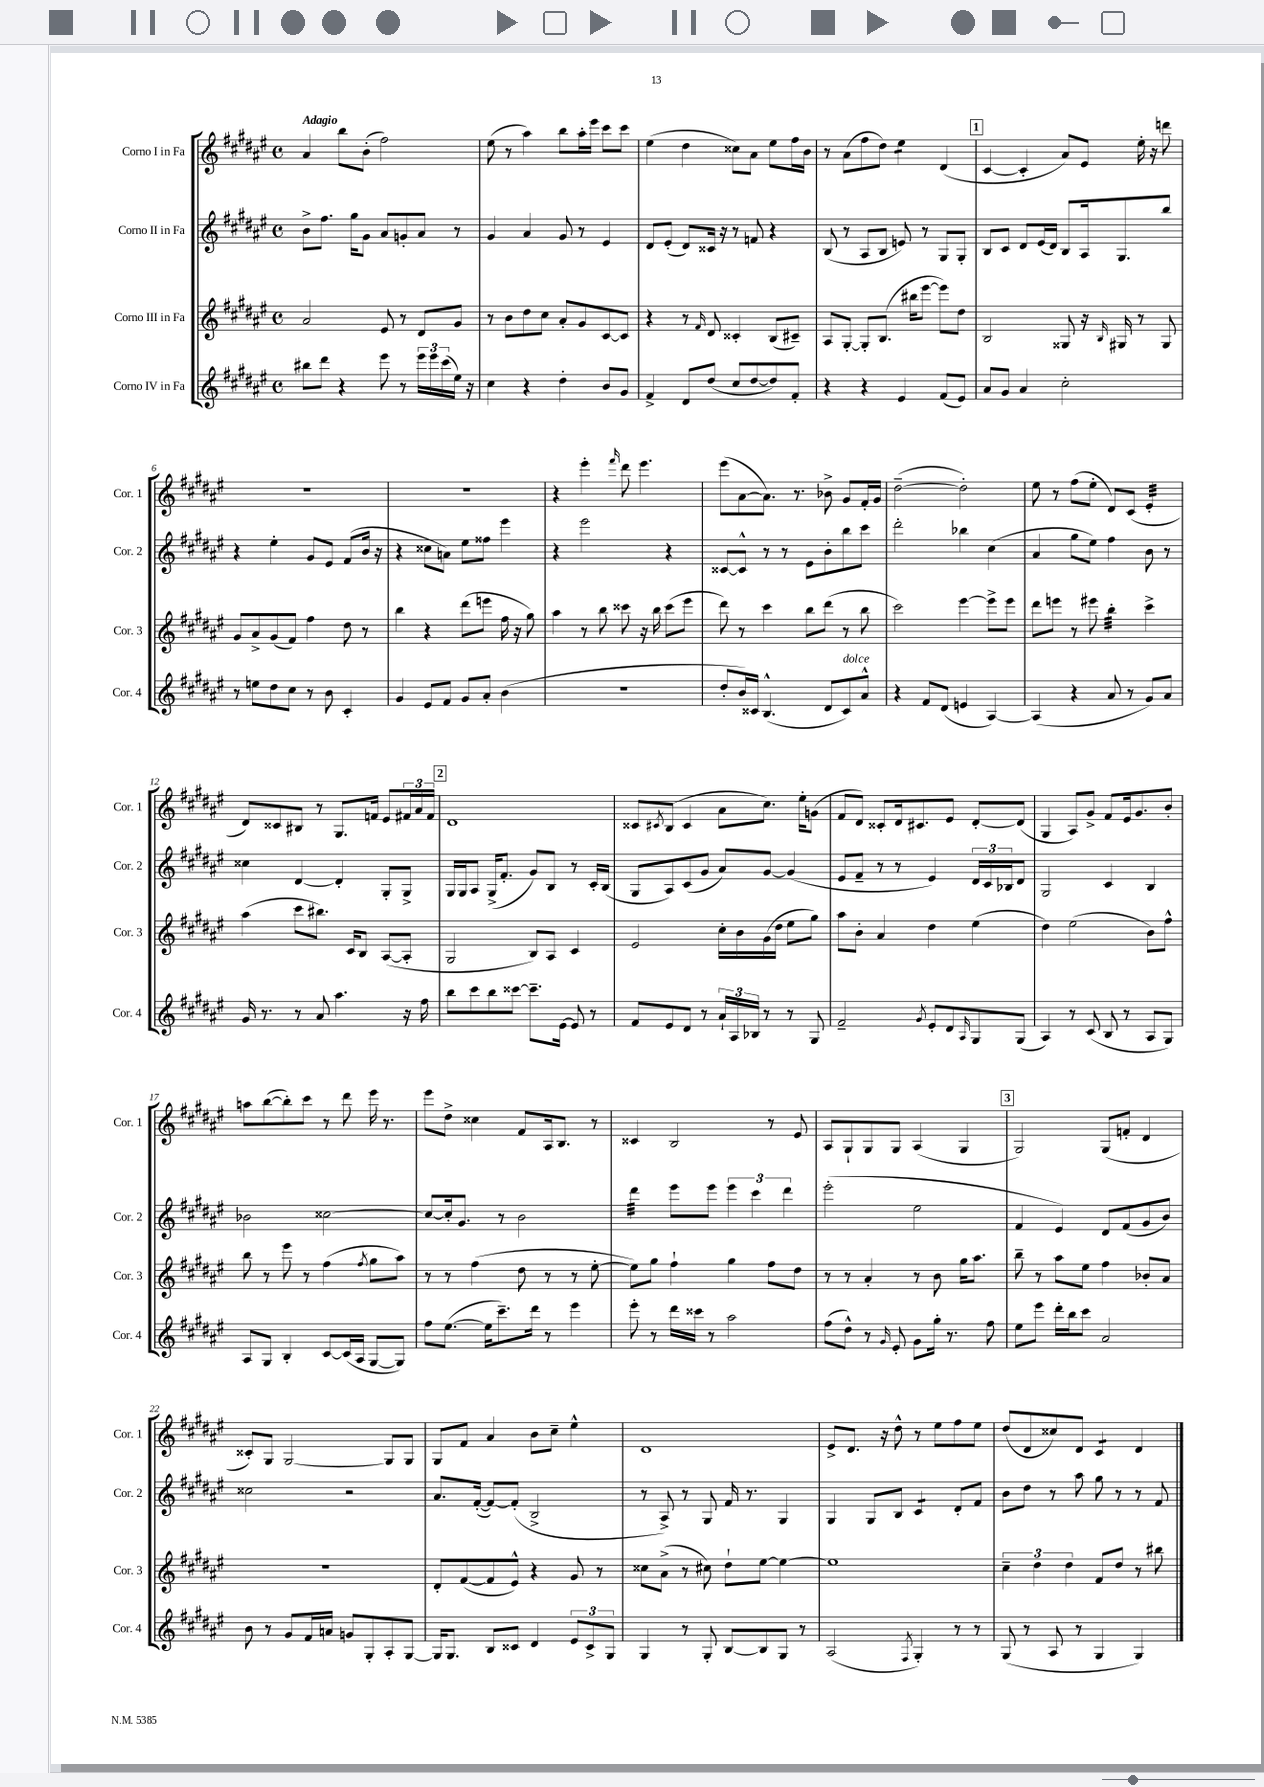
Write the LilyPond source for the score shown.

<<
\new StaffGroup <<
\new Staff = "s0" \with { instrumentName = "Corno I in Fa" shortInstrumentName = "Cor. 1" } {
    \clef treble \key fis \major \defaultTimeSignature \time 4/4 \tempo "Adagio"
    ais'4 b''8 b'8-.( fis''2) |
    eis''8( r8 ais''4) b''8 ais''16-. eis'''16 cis'''8 cis'''8 |
    eis''4( dis''4 cisis''8) ais'8 eis''8 fis''16 b'16 |
    r8 ais'8( fis''8 dis''8) eis''4:8 dis'4( |
    \mark \markup { \box "1" } cis'4~ cis'4-. ais'8) eis'8 eis''16-. r16 d'''8 |
    r1 |
    R1 |
    r4 eis'''4-. \grace { fis'''16 } dis'''8 eis'''4. |
    eis'''8( ais'8~ ais'8.) r8. bes'8-> gis'8 fis'16-. gis'16 |
    dis''2~--( dis''2-.) |
    eis''8 r8 fis''8( eis''8-. dis'8) cis'8( eis'4:32-. |
    dis'8) cisis'8 bis8 r8 gis8. f'16 eis'8 \tuplet 3/2 { fis'16 ais'16 fis'16 } |
    \mark \markup { \box "2" } dis'1 |
    cisis'8 \acciaccatura { cis'8 } b8( cis'4 ais'8 cis''8.) eis''16-. g'8( |
    fis'8 dis'8) cisis'8-. dis'16 cis'8. eis'8 dis'8~-. dis'8( |
    gis4 ais8) gis'8-> fis'8 eis'16 gis'8. b'8-. |
    a''8 b''8~( b''8-.) cis'''8 r8 dis'''8 eis'''16 r8. |
    eis'''8 dis''8-> cisis''4 fis'8 ais16 b8. r8 |
    cisis'4 b2 r8 eis'8 |
    ais8 gis8-! gis8 gis8 ais4( gis4 |
    \mark \markup { \box "3" } gis2) gis8( f'8-. dis'4 |
    cisis'8-.) gis8 gis2~ gis8 gis8 |
    gis8 fis'8 ais'4 b'8 cis''8-- eis''4-^ |
    dis'1 |
    eis'8-> dis'8. r16 dis''8-^ r8 eis''8 fis''8 eis''8 |
    dis''8( dis'8 cisis''8) dis'8 cis'4:8 dis'4 \bar "|." |
}
\new Staff = "s1" \with { instrumentName = "Corno II in Fa" shortInstrumentName = "Cor. 2" } {
    \clef treble \key fis \major \defaultTimeSignature \time 4/4
    b'8-> fis''8. gis''16 gis'8 ais'8 g'8-. ais'8 r8 |
    gis'4 ais'4 gis'8 r8 eis'4 |
    dis'8 eis'8-.( dis'8) cisis'16 r16 r8 f'8 r4 |
    b8( r8 ais8 b8 e'8) r8 gis8 gis8-. |
    \mark \markup { \box "1" } b8 cis'8 dis'8 eis'16( dis'16) b8 ais16 gis8. b''8 |
    r4 eis''4-. gis'8 eis'8 fis'8( b'16 r16 |
    r4 cisis''8 a'8) eis''8 fisis''8 eis'''4 |
    r4 eis'''2 r4 |
    cisis'8~ cisis'8-^ r8 r8 eis'8 b'8-. b''8 cis'''8 |
    dis'''2-. bes''4 cis''4( |
    ais'4 gis''8 eis''8) fis''4 b'8 r8 |
    cisis''4 dis'4~ dis'4-. gis8-. gis8-> |
    \mark \markup { \box "2" } gis16 gis16 ais8 gis16->( fis'8.-. gis'8) b8 r8 cis'16-. b16( |
    gis8 ais8) cis'8( gis'8 ais'8) gis'8~ gis'4( |
    eis'8 fis'8-- r8 r8 eis'4) \tuplet 3/2 { dis'16 cis'16 bes16 } dis'8 |
    gis2 cis'4 b4 |
    bes'2 cisis''2~ |
    cisis''8~ cisis''16-. gis'8. r8 b'2 |
    dis'''4:32 eis'''8 eis'''8 \tuplet 3/2 { eis'''4 cis'''4 dis'''4 } |
    eis'''2-.( eis''2 |
    \mark \markup { \box "3" } fis'4 eis'4) dis'8 fis'8( gis'8 b'8) |
    cisis''2 r2 |
    ais'8. fis'16~-.( fis'8~) fis'8-.( b2-> |
    r8 ais8->) r8 gis8 fis'16 r8. gis4 |
    gis4 gis8 b8 cis'4:8 dis'8-. fis'8 |
    b'8 dis''8 r8 ais''8 gis''8 r8 r8 fis'8 \bar "|." |
}
\new Staff = "s2" \with { instrumentName = "Corno III in Fa" shortInstrumentName = "Cor. 3" } {
    \clef treble \key fis \major \defaultTimeSignature \time 4/4
    ais'2 eis'8 r8 dis'8 gis'8 |
    r8 b'8 dis''8 cis''8 ais'8-. gis'8 cis'8~ cis'8 |
    r4 r8 \grace { fis'16 } dis'8 cisis'4-. b8( cis'8--) |
    ais8 gis8~-. gis8-. b8.( bis''16 eis'''8~ eis'''8) dis''8 |
    \mark \markup { \box "1" } b2 gisis8 r16 \grace { b16 } gis16 r8 gis8 |
    gis'8 ais'8-> gis'8( fis'8) fis''4 dis''8 r8 |
    b''4 r4 dis'''8( e'''8 fis''16 r16 gis''8) |
    ais''4 r8 b''8 cisis'''8 r16 b''16 cisis'''8( eis'''8 |
    dis'''8) r8 cis'''4 b''8 dis'''8( r8 b''8 |
    cis'''2) eis'''4~ eis'''8-> eis'''8 |
    dis'''8 e'''8 r8 eis'''8 b''4:32-. cis'''4-> |
    ais''4( cis'''8 bis''8.) cis'16 b8 ais8~( ais8-. |
    \mark \markup { \box "2" } gis2 b8) ais8 cis'4 |
    eis'2 cis''16-. b'16 gis'16( dis''16 eis''8 gis''8) |
    ais''8 b'8-. ais'4 dis''4 eis''4( |
    dis''4) eis''2( b'8) fis''8-^ |
    b''8 r8 eis'''8 r8 fis''4( \acciaccatura { fis''8 } gis''8 ais''8) |
    r8 r8 fis''4( dis''8 r8 r8 eis''8~-. |
    eis''8) gis''8 fis''4-! gis''4 fis''8 dis''8 |
    r8 r8 ais'4-. r8 b'8 gis''16 ais''8. |
    \mark \markup { \box "3" } b''8-- r8 ais''8 eis''8 fis''4 bes'8-. ais'8 |
    R1 |
    dis'8-. fis'8~( fis'8 eis'8-^) r4 gis'8 r8 |
    cisis''8 ais'8->( r8 cis''8) dis''8-! eis''8~ eis''4~ |
    eis''1 |
    \tuplet 3/2 { cis''4-- dis''4 dis''4 } fis'8 dis''8 r8 bis''8 \bar "|." |
}
\new Staff = "s3" \with { instrumentName = "Corno IV in Fa" shortInstrumentName = "Cor. 4" } {
    \clef treble \key fis \major \defaultTimeSignature \time 4/4
    bis''8 dis'''8 r4 eis'''8 r8 \tuplet 3/2 { eis'''16 eis'''16 cis'''16( } eis''16) r16 |
    cis''4 r4 dis''4-. b'8 gis'8 |
    fis'4-> dis'8 dis''8( cis''8 dis''8~ dis''8) fis'8-. |
    r4 r4 eis'4 fis'8( eis'8) |
    \mark \markup { \box "1" } ais'8 gis'8 ais'4 cis''2-. |
    r8 e''8 dis''8 cis''8 r8 b'8 cis'4-. |
    gis'4 eis'8 fis'8 gis'8 ais'8-. b'4( |
    R1 |
    dis''8-. b'16) cisis'16 b4.-^( dis'8 cisis'8^\markup { \italic "dolce" }) ais'8-^ |
    r4 fis'8 dis'8( e'4 ais4~) |
    ais4( r4 ais'8 r8 gis'8) ais'8 |
    gis'16 r8. r8 ais'8 ais''4. r16 fis''16 |
    \mark \markup { \box "2" } b''8 cis'''8 b''8 cisis'''8~ cisis'''8.-- eis'16~ eis'8 r8 |
    fis'8 eis'8 dis'8 r8 \tuplet 3/2 { ais'16-! ais16 bes16 } r8 r8 gis8 |
    fis'2-- \acciaccatura { gis'8 } eis'8-. dis'8 \grace { ais16 } gis8 gis8( |
    ais4) r8 cis'8( b8 r8 ais8 gis8) |
    ais8 gis8 b4-. cis'8~ cis'16( ais16 gis8~ gis8) |
    fis''8 eis''8.~( eis''16 cis'''8.--) dis'''16 r8 eis'''4 |
    eis'''8-. r8 dis'''16 cisis'''16 r8 ais''2 |
    fis''8( dis''8-^) r8 \grace { gis'16 } eis'8-. gis'8 gis''16-. r8. fis''8 |
    \mark \markup { \box "3" } eis''8 eis'''8 dis'''16-. b''16 cis'''8 ais'2 |
    b'8 r8 gis'8 fis'16 a'16 g'8 gis8-. ais8-. gis8~ |
    gis16 gis8. b8 cisis'8 dis'4 \tuplet 3/2 { eis'8 cisis'8-> gis8 } |
    gis4 r8 gis8-. b8~ b8 gis8 r8 |
    ais2( \acciaccatura { fis8 } gis4-.) r8 r8 |
    gis8( r8 ais8 r8 gis4 gis4) \bar "|." |
}
>>
>>
